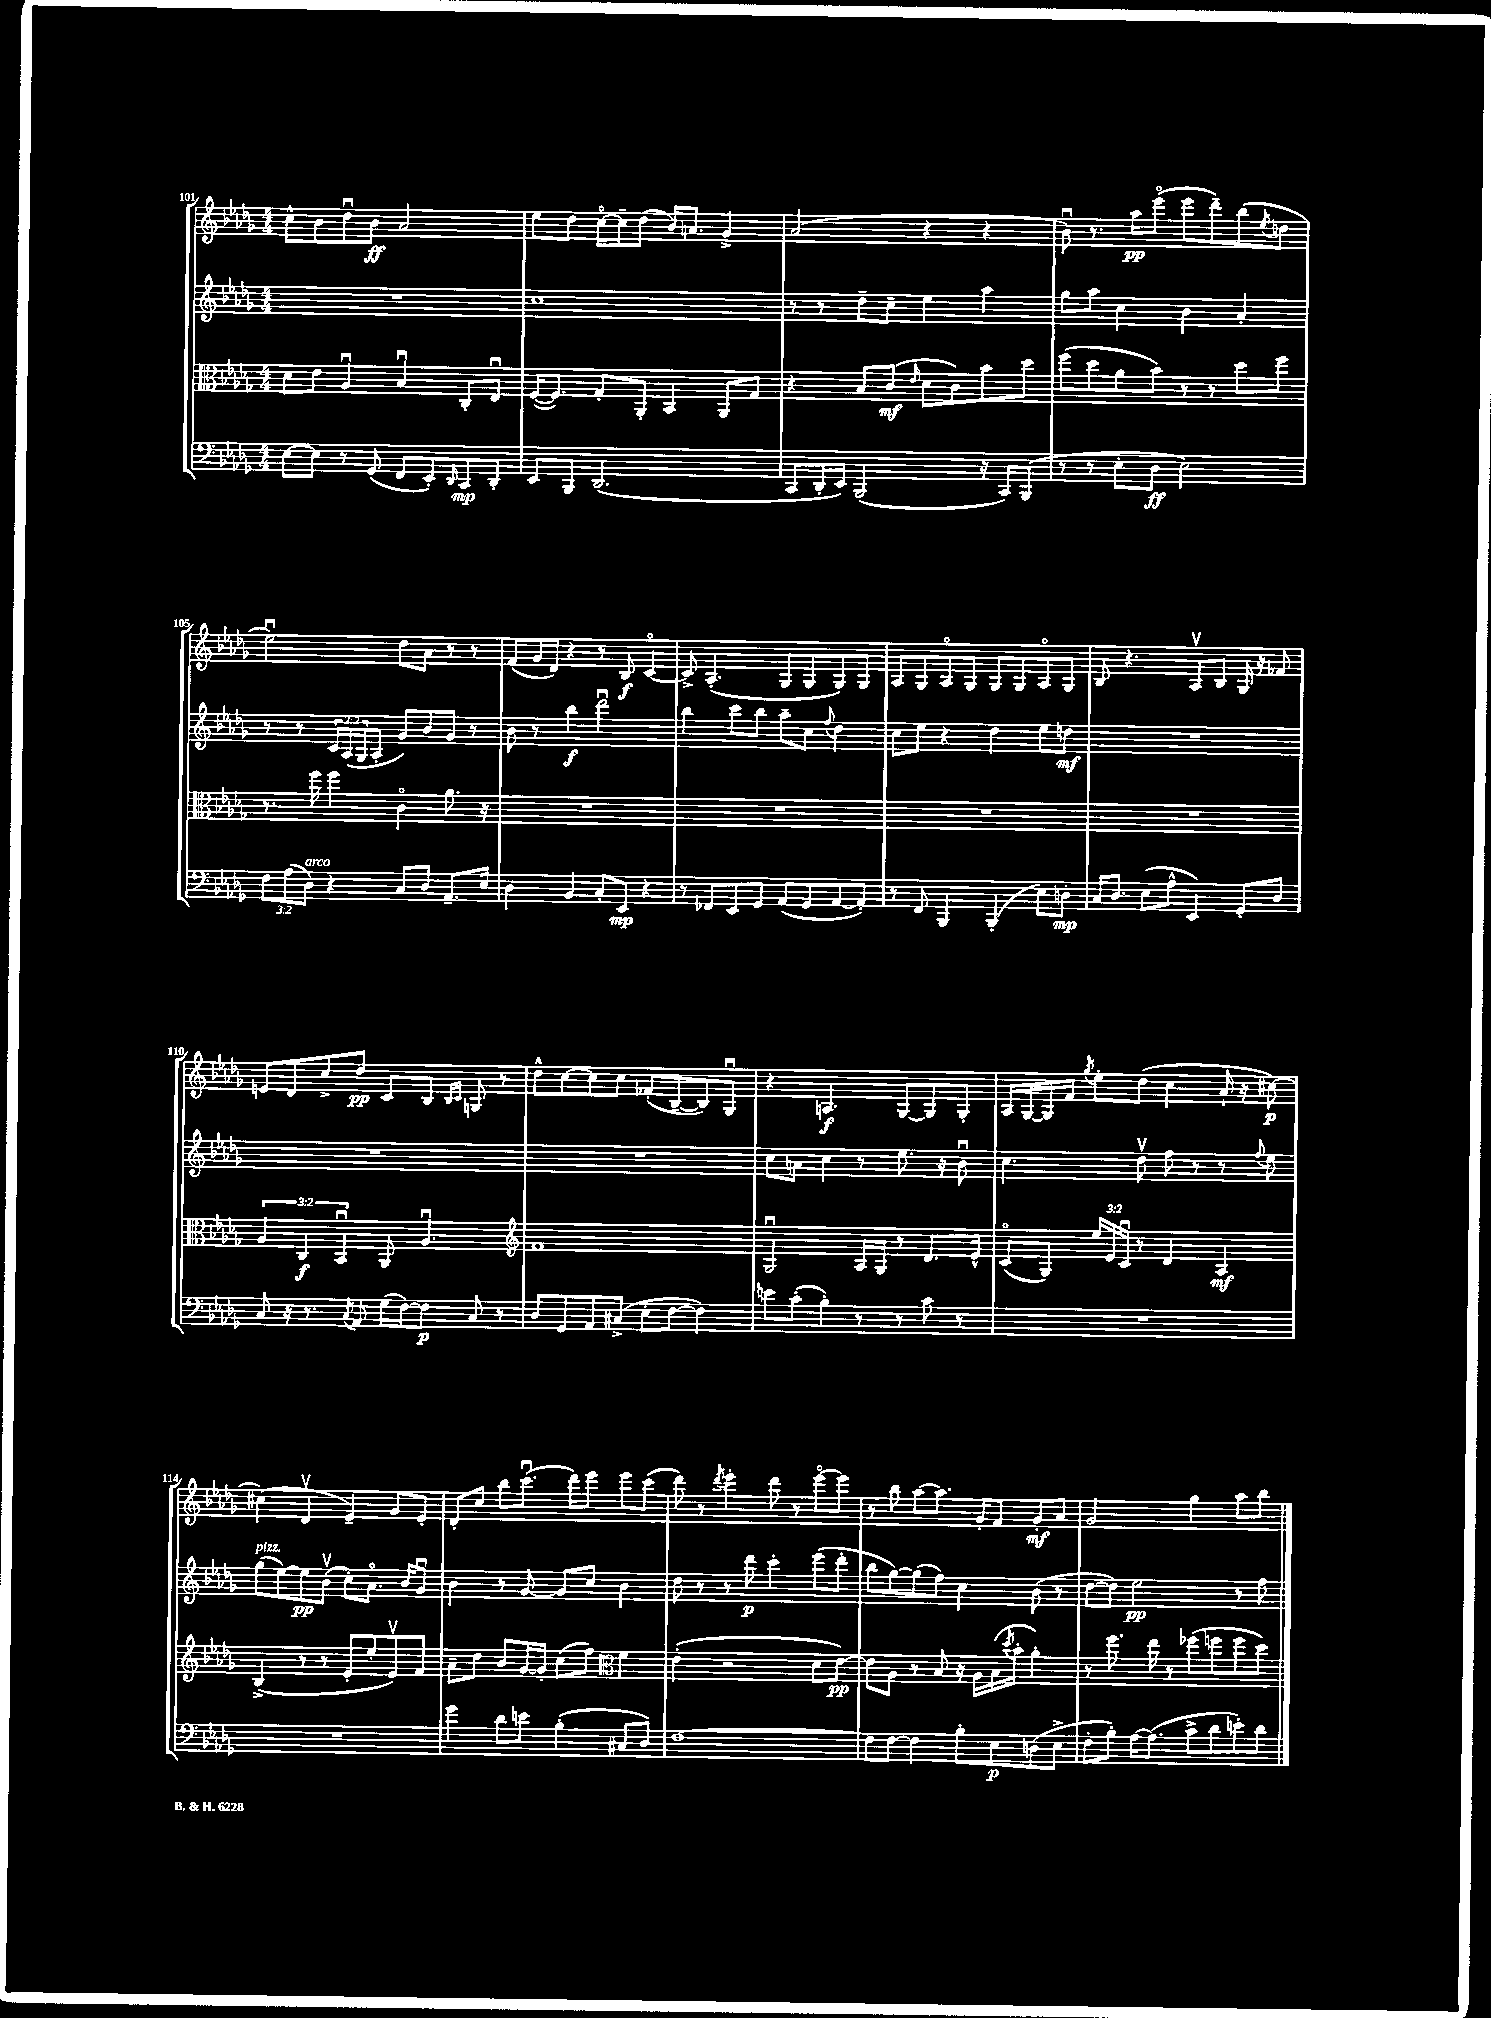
<<
\new StaffGroup <<
\new Staff = "s0" {
    \clef treble \key des \major \numericTimeSignature \time 4/4
    c''8-^ bes'8 des''8\downbow bes'8\ff aes'2 |
    ees''8 des''8 c''16~\flageolet c''16-- des''8( bes'16) a'8. ges'4-> |
    aes'2( r4 r4 |
    bes'8\downbow) r8. aes''16\pp ees'''8\flageolet( ees'''8 des'''8--) bes''8( \acciaccatura { ees''8 } d''8 |
    ees''2\downbow) des''8 aes'8 r8 r8 |
    f'8( ges'16 des'16) r4 r8 bes8\f c'4~\flageolet |
    c'8-> aes4.-.( ges8 ges8 ges8) ges8 |
    aes8 ges8 aes8\flageolet ges8 ges8 ges8 aes8\flageolet ges8 |
    bes8 r4. aes8\upbow bes8 ges16 r16 fes'8 |
    e'8 des'8 c''8-> des''8\pp c'8 bes8 \grace { bes16 c'16 } g8 r8 |
    des''8-^ c''8~ c''8 c''8 fes'8-.( bes8~-- bes8) ges8\downbow |
    r4 a4.\f ges8~ ges8 ges8-. |
    aes16 ges16~ ges16 f'16 \acciaccatura { ges''8 } ees''8-. des''8( c''4 aes'16-! r16 cis''8~\p) |
    cis''4( des'4\upbow ees'4--) ges'8 ees'8-. |
    des'8-. c''8 bes''8 c'''8.\downbow( des'''16) ees'''8 ees'''8 c'''8( |
    des'''8) r8 \acciaccatura { des'''8 } ees'''4-. des'''8 r8 ees'''8~\flageolet ees'''8 |
    r8 bes''8 aes''8~ aes''8. ges'16-. f'8 ges'8-.\mf aes'8 |
    ges'2 ges''4 aes''8 bes''8 \bar "|." |
}
\new Staff = "s1" {
    \clef treble \key des \major \numericTimeSignature \time 4/4 \override Staff.TupletNumber.text = #tuplet-number::calc-fraction-text
    R1 |
    c''1 |
    r8 r8 des''8-- c''8-- ees''4 aes''4 |
    ges''8 aes''8 c''4 bes'4 aes'4-. |
    r8 r8 \tuplet 3/2 { c'16 aes16( ges16 } aes8-. ges'8) bes'8 ges'8 r8 |
    bes'8 r8 bes''4\f des'''2\downbow |
    bes''4 c'''8 bes''8 aes''8-- c''8 \appoggiatura { f''8 } des''4 |
    c''8 ees''8 r4 des''4 ees''8 d''8\mf |
    R1 |
    R1 |
    R1 |
    c''8 a'8 c''4 r8 ees''8. r16 bes'8\downbow |
    c''4. des''8\upbow f''8 r8 r8 \appoggiatura { f''8 } ees''8 |
    ges''8^\markup { \italic "pizz." }( ees''8~) ees''8\pp bes'8\upbow( c''8-.) aes'8.\flageolet bes'16 ges'8\downbow |
    bes'4 r8 ges'8~ ges'8 c''8 bes'4 |
    des''8 r8 r8 des'''8\p c'''4-. ees'''8( des'''8-. |
    bes''8 ges''8~) ges''8( f''8) c''4 bes'8( r8 |
    des''8~ des''8) ees''2\pp r8 f''8 \bar "|." |
}
\new Staff = "s2" {
    \clef alto \key des \major \numericTimeSignature \time 4/4 \override Staff.TupletNumber.text = #tuplet-number::calc-fraction-text
    des'8 ees'8 aes4\downbow bes4\downbow c8-. ees8\downbow |
    f16~( f8.) ges8-. aes,8-. bes,4 aes,8 ges8 |
    r4 bes8 c'8\mf( \grace { ees'16 } des'8 c'8) bes'8 des''8 |
    f''8( des''8 aes'8 bes'8) r8 r8 des''8 f''8 |
    r8. f''16 f''4 c'4\flageolet aes'8. r16 |
    R1 |
    R1 |
    R1 |
    R1 |
    \tuplet 3/2 { aes4 c4\f bes,4\downbow } aes,8 aes4.\downbow |
    \clef treble f'1 |
    ges2\downbow aes16 ges16 r8 des'8. ees'16-^ |
    c'8\flageolet( ges8) \tuplet 3/2 { ees''16 ees'16 c'16\downbow } r8 des'4 aes4\mf |
    bes4->( r8 r8 ees'8-. ees''8-. ees'8\upbow) f'8 |
    aes'8-- des''8 bes'8 ges'16~ ges'16-. c''8( f''8) \clef alto f'4 |
    ees'4-.( r2 des'8 ees'8~\pp) |
    ees'8 aes8 r8 bes8 r16 aes16 bes16( \acciaccatura { des''8 } bes'16-. aes'4-.) |
    r8 f''8. ees''16 r8 fes''8( f''8 f''8 des''8) \bar "|." |
}
\new Staff = "s3" {
    \clef bass \key des \major \numericTimeSignature \time 4/4 \override Staff.TupletNumber.text = #tuplet-number::calc-fraction-text
    ees8~ ees8 r8 ges,8( f,8 ees,8-.) \grace { des,16 } c,8\mp des,8-. |
    ees,8 bes,,8 des,2.( |
    c,8 des,16-. ees,16) bes,,2( r16 c,16) bes,,8( |
    r8 r8 ees8-. des8\ff ees2) |
    \tuplet 3/2 { f8 aes8( des8^\markup { \italic "arco" }) } r4 c8 des8 aes,8.-- ees16 |
    des4 bes,4 c8-. ees,8\mp r4 |
    r8 fes,8 ees,8 ges,8 aes,8( ges,8 aes,8~ aes,8-.) |
    r8 f,8 bes,,4 bes,,4-.( ees8) d8-.\mp |
    c16 des8. ees8( aes8-^ ees,4) ges,8-. des8 |
    c8 r16 r8. \acciaccatura { c8 } aes,8 ges16( f16~) f8\p c8 r8 |
    des8 ges,8 aes,8 cis8->( ees8-. f8~ f4) |
    e'8 c'8-.( bes4-.) r8 r8 c'8 r8 |
    R1 |
    R1 |
    ges'4 des'8 e'8 bes4-.( cis8 des8) |
    f1~ |
    f8 f8~ f4 bes8-. ees8\p d8( ees8-> |
    f8-. bes8-.) aes16~ aes8.( c'8-> des'8 e'8-.) des'8 \bar "|." |
}
>>
>>
\layout { \context { \Score currentBarNumber = #101 } }
